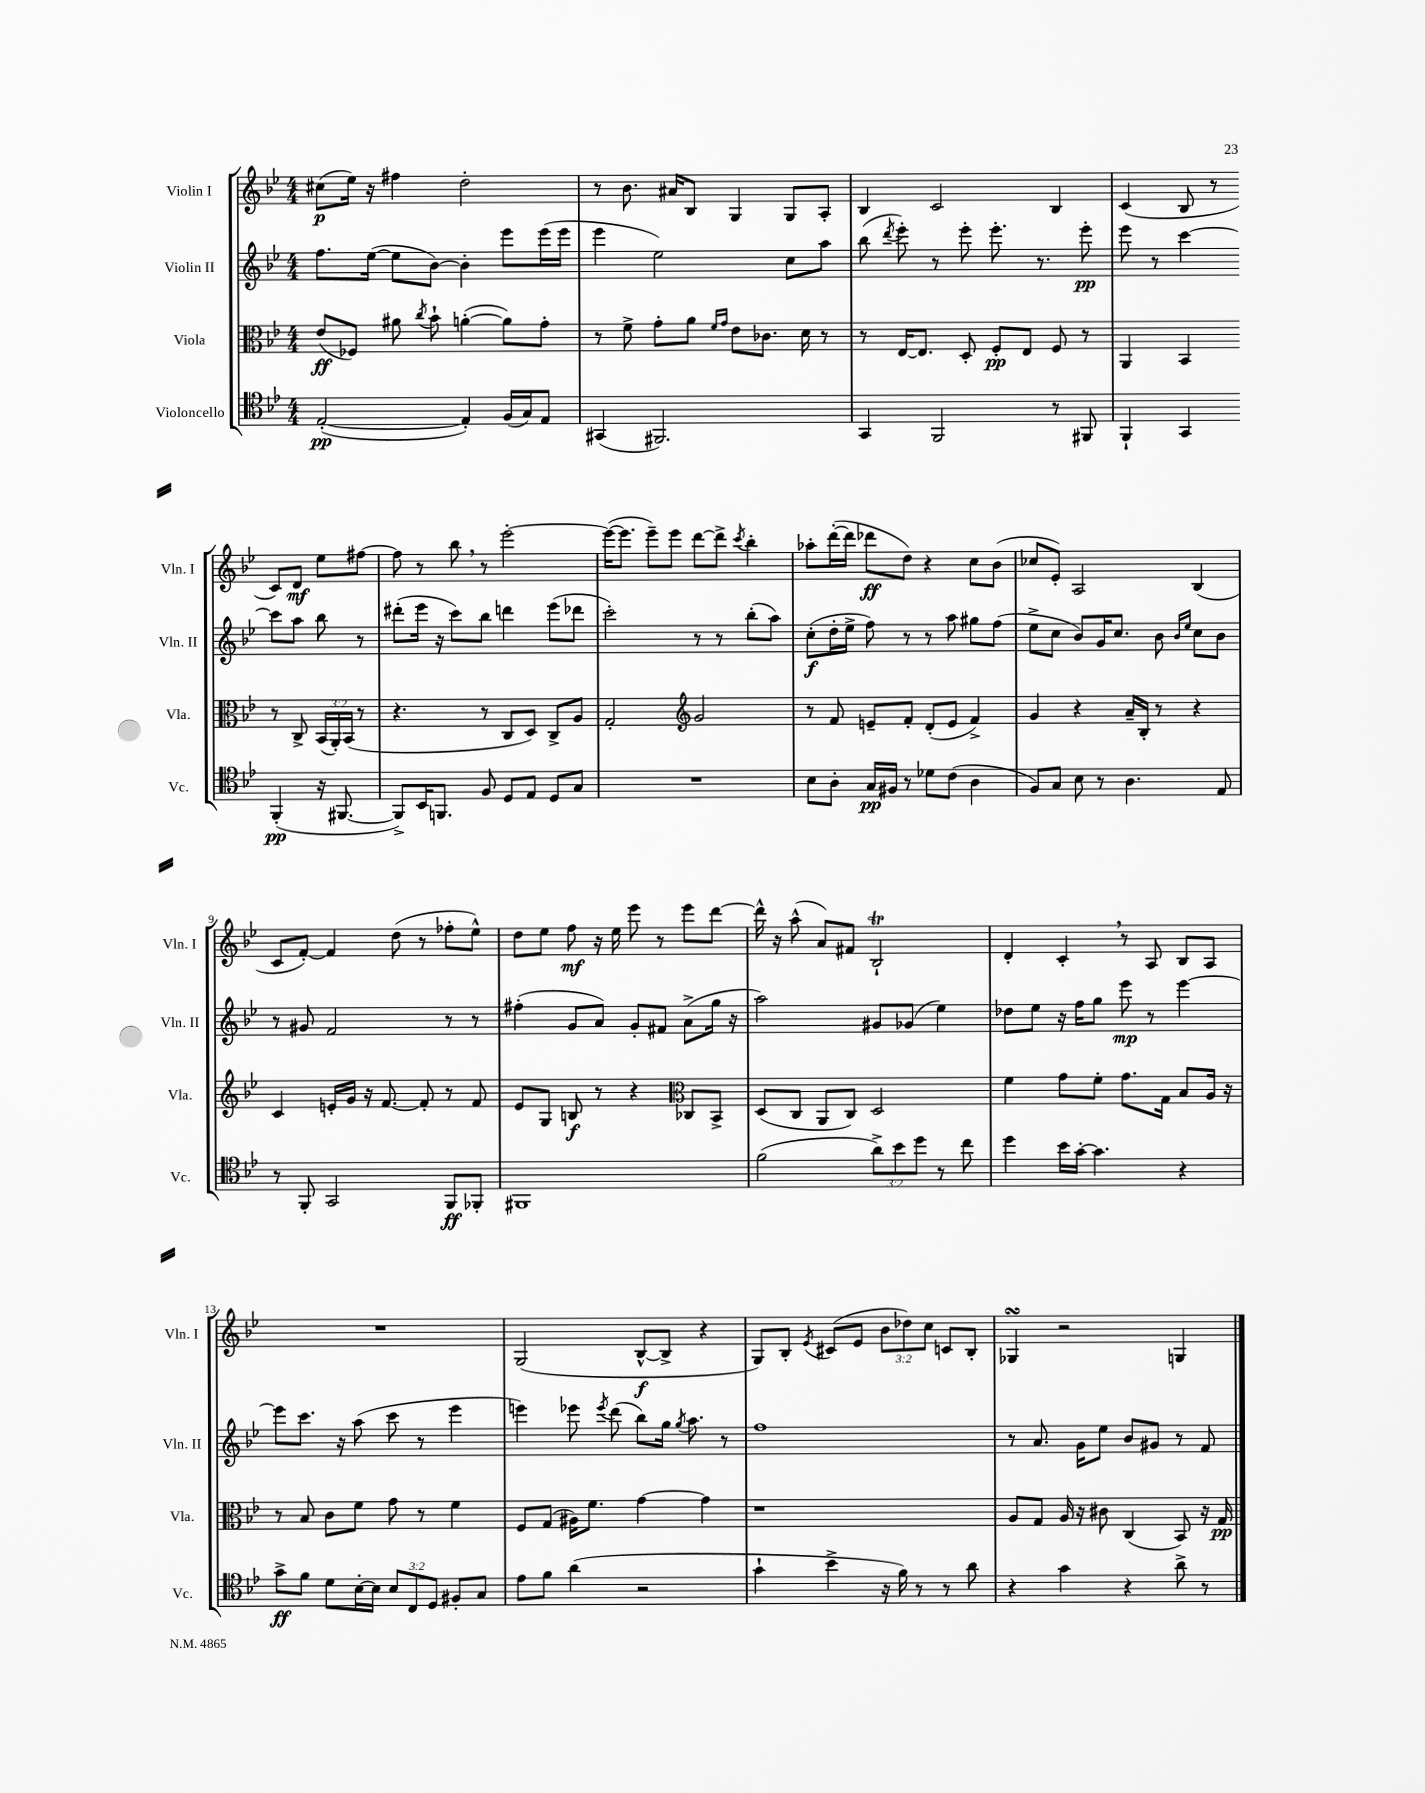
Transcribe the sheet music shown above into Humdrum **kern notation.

**kern	**kern	**kern	**kern
*staff4	*staff3	*staff2	*staff1
*clefC4	*clefC3	*clefG2	*clefG2
*k[b-e-]	*k[b-e-]	*k[b-e-]	*k[b-e-]
*M4/4	*M4/4	*M4/4	*M4/4
([2E-'	(8e-	8.ff	(8cc#
.	8F-)	.	16ee-)
.	.	([16ee-	16r
.	8a#	8ee-]	4ff#
.	8qcc	.	.
.	8b-`	[8b-)	.
4E-'])	([4a'	4b-']	2dd'
(16F	8a])	8eee-	.
16G)	.	.	.
8E-	8g'	(16eee-	.
.	.	16eee-	.
=	=	=	=
(4GG#	8r	4eee-	8r
.	8f^	.	8.b-
2.FF#)	8g'	2ee-)	.
.	.	.	16a#
.	8a	.	8B-
.	16qqf	.	.
.	16qqg	.	.
.	8e-	.	4G
.	8.c-	.	.
.	.	8cc	8G
.	16d	.	.
.	8r	8aa	8A'
=	=	=	=
4GG	8r	(8bb-	4B-
.	.	8qddd	.
.	[16E-	8eee-')	.
.	8.E-]	.	.
2FF	.	8r	2c
.	8D'	8eee-'	.
.	8F'	8.eee-'	.
.	8E-	.	.
.	.	8.r	.
8r	8F	.	4B-
8FF#	8r	8eee-'	.
=	=	=	=
4FF`	4AA	8eee-	(4c
.	.	8r	.
4GG	4BB-	[4ccc	8B-
.	.	.	8r
(4FF'	8r	8ccc]	8c)
.	8C^	8aa	8d
16r	(24BB-	8bb-	8ee-
.	24AA')	.	.
[8.FF#	.	.	.
.	(24BB-	.	.
.	8r	8r	[8ff#
=	=	=	=
8FF#^])	4.r	(8ddd#'	8ff#]
16BB-	.	16eee-	8r
8.FF	.	16r	.
.	.	8ccc)	8bb-
8F	8r	8bb-	8r
8D	8C	4ddd	[2eee-'
8E-	8D)	.	.
8D	8C^	(8eee-	.
8G	8A	8ddd-	.
=	=	=	=
1r	2G'	2ccc')	(16eee-_
.	.	.	8.eee-]
.	.	.	8eee-~)
.	.	.	8eee-
*	*clefG2	*	*
.	2g	8r	[8ddd
.	.	8r	8ddd^]
.	.	.	8qccc
.	.	(8bb-'	4bb-'
.	.	8aa)	.
=	=	=	=
8B-	8r	(8cc'	8aa-'
8A'	8f	16dd'	([16ddd'
.	.	16ee-^	16ddd]
16G	8e~	8ff)	8ddd-
16F#	.	.	.
8r	8f'	8r	8dd)
8d-	(8d'	8r	4r
(8c	8e	8aa	.
4A	4f^)	8gg#	8cc
.	.	(8ff	(8b-
=	=	=	=
8F)	4g	8ee-^	8cc-
8G	.	8cc	8e-')
8B-	4r	8b-)	2A
8r	.	16g	.
.	.	8.cc	.
4.A	16a~	.	.
.	16B-'	.	.
.	8r	8b-	.
.	.	16qqb-	.
.	.	16qqee-	.
.	4r	8cc	(4B-
8E-	.	8b-	.
=	=	=	=
8r	4c	8r	8c
8FF'	.	8g#	[8f')
2GG	16e'	2f	4f]
.	16g	.	.
.	16r	.	.
.	[8.f	.	.
.	.	.	(8dd
.	8f']	.	8r
8FF	8r	8r	8ff-'
8FF-'	8f	8r	8ee-^^)
=	=	=	=
1FF#	8e-	(4ff#'	8dd
.	8G	.	8ee-
.	8B	8g	8ff
.	8r	8a)	16r
.	.	.	16ee-
.	4r	8g'	8eee-
.	.	8f#	8r
*	*clefC3	*	*
.	8C-	(8a^	8eee-
.	8BB-^	16gg	[8ddd
.	.	16r	.
=	=	=	=
(2f	(8D	2aa)	16ddd^^]
.	.	.	16r
.	8C	.	(8aa^^
.	8AA	.	8a)
.	8C)	.	8f#
12a^)	2D	8g#	2B-`
12b-	.	.	.
.	.	(8g-	.
12dd	.	.	.
8r	.	4ee-)	.
8cc	.	.	.
=	=	=	=
4dd	4f	8dd-	4d'
.	.	8ee-	.
16b-	8g	16r	4c'
[16g'	.	16ff	.
4.g]	8f'	8gg	.
.	8.g	8eee-	8r
.	.	8r	8A
.	16G	.	.
4r	8B-	[4eee-	8B-
.	16A	.	8A
.	16r	.	.
=	=	=	=
8g^	8r	8eee-]	1r
8f	8B-	8.ccc	.
8d	8c	.	.
.	.	16r	.
[16B-'	8f	(8aa	.
16B-]	.	.	.
12B-	8g	8ccc	.
12C	.	.	.
.	8r	8r	.
12D	.	.	.
8F#'	4f	4eee-	.
8G	.	.	.
=	=	=	=
8e-	8F	4eee)	(2G
8f	(8G	.	.
(4a	16A#)	8eee-	.
.	8.f	.	.
.	.	8qeee-	.
.	.	(8ddd	.
2r	[4g	8bb-)	[8B-^^
.	.	16gg	8B-^]
.	.	8qgg	.
.	.	8.aa	.
.	4g]	.	4r
.	.	8r	.
=	=	=	=
4g`	1r	1ff	8G)
.	.	.	8B-'
.	.	.	8qe-
4b-^	.	.	(8c#
.	.	.	8e-
16r	.	.	12b-
16f)	.	.	.
.	.	.	12dd-)
8r	.	.	.
.	.	.	12cc
8r	.	.	8c
8a	.	.	8B-'
=	=	=	=
4r	8A	8r	4G-
.	8G	8.a	.
4g	16A	.	2r
.	16r	16g	.
.	8c#	8ee-	.
4r	(4C	8b-	.
.	.	8g#	.
8a^	8BB-)	8r	4G
8r	16r	8f	.
.	16G	.	.
==	==	==	==
*-	*-	*-	*-
